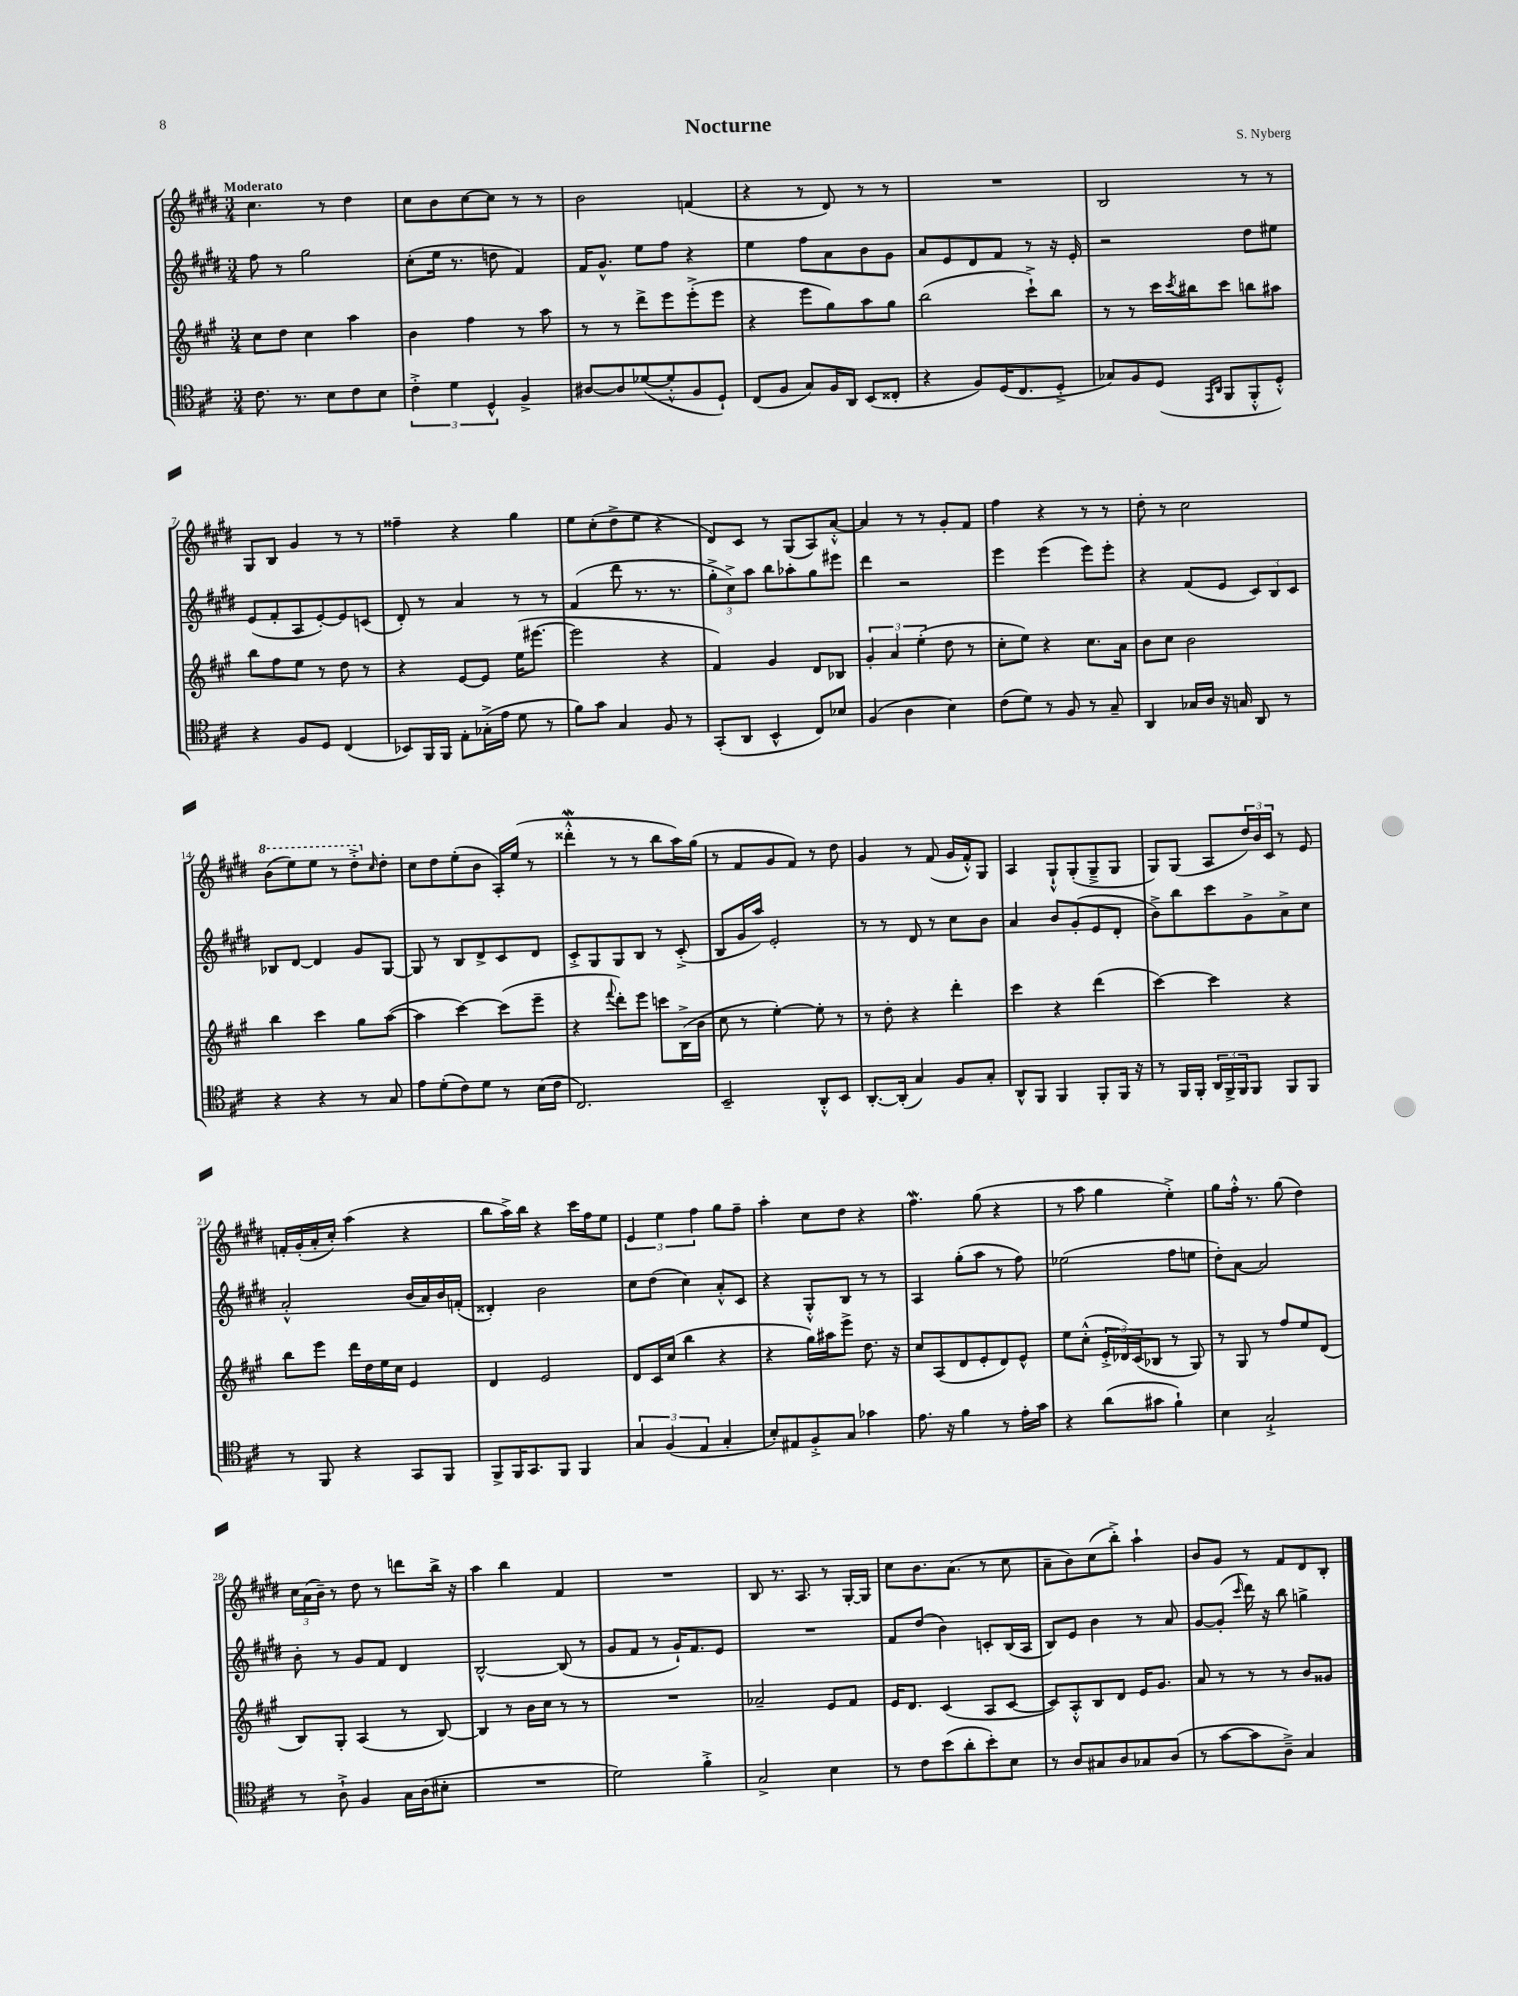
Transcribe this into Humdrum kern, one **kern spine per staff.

**kern	**kern	**kern	**kern
*staff4	*staff3	*staff2	*staff1
*clefC4	*clefG2	*clefG2	*clefG2
*k[f#c#]	*k[f#c#g#]	*k[f#c#g#d#]	*k[f#c#g#d#]
*M3/4	*M3/4	*M3/4	*M3/4
8.c#\	8cc#\L	8ff#\	4.cc#\
.	8dd\J	8r	.
8.r	.	.	.
.	4cc#\	2gg#\	.
8B\L	.	.	8r
8c#\	4aa\	.	4dd#\
8B\J	.	.	.
=	=	=	=
6c#'^\	4b\	(8cc#'\L	8cc#\L
.	.	16ee\Jk	8b\
6d\	.	.	.
.	.	8.r	.
.	4ff#\	.	[8cc#\
6D^^/	.	.	.
.	.	8dd\	8cc#\]J
4F#^/	8r	4f#/)	8r
.	8aa\	.	8r
=	=	=	=
[8A#/L	8r	16f#/LK	2b\
.	.	8.g#^^/J	.
8A#/]	8r	.	.
([8d-/	8ddd^\L	8ee\L	.
8d-'^^/]	8eee\	8ff#\J	.
8F#/	(8eee'^\	4r	(4f/
8D`/J)	8eee\J	.	.
=	=	=	=
(8C#/L	4r	4ee\	4r
8F#/J	.	.	.
8G/L)	8eee\L	8ff#\L	8r
16F#/L	8gg#\)	8a\	8d#/)
16AA/JJ	.	.	.
(8BB/L	8aa\	8b\	8r
8C##'/J	8gg#\J	8g#\J	8r
=	=	=	=
4r	(2bb\	8a/L	2.r
.	.	8e/	.
8F#/L)	.	8d#/	.
(16D/K	.	8f#/J	.
8.C#/	.	.	.
.	8ccc#`^\L)	8r	.
8D'^/J	8bb\J	16r	.
.	.	16e'/	.
=	=	=	=
8G-/L)	8r	2r	2B/
8F#/	8r	.	.
(8D/J	16ccc#\LL	.	.
.	8qccc#/	.	.
.	16bb#\J	.	.
16qqEE/LL	.	.	.
16qqAA/JJ	.	.	.
8FF#/L	8ccc#\J	.	.
8FF#'^^/	8bb\L	8dd#\L	8r
8D'^^/J)	8aa#\J	8ee#\J	8r
=	=	=	=
4r	8bb\L	(8e/L	8G#/L
.	8ff#\	8f#'/	8B/J
8F#/L	8ee\J	8A/	4g#/
8D/J	8r	[8e'/)	.
(4C#/	8dd\	8e/]	8r
.	8r	(8c/J	8r
=	=	=	=
8BB-/L)	4r	8d#'/)	4ff##~\
16FF#/L	.	8r	.
16FF#/JJ	.	.	.
8E'\L	[8e/L	4a/	4r
(16G-'^\L	8e/]J	.	.
16e\JJ	.	.	.
8d\	(16ee\LK	8r	4gg#\
.	[8.eee#\J	.	.
8r	.	8r	.
=	=	=	=
8f#\L)	2eee#\]	(4f#/	8ee\L
8g\J	.	.	(8cc#'\
4G/	.	8ddd#\	8dd#^\
.	.	8.r	8ee\J
8F#/	4r	.	4r
.	.	8.r	.
8r	.	.	.
=	=	=	=
(8GG'/L	4f#/)	12gg#'^\L	8d#/L)
.	.	12cc#^\)	.
8AA/J	.	.	8c#/J
.	.	12aa\J	.
4BB^^/	4g#/	8bb\L	8r
.	.	8aa-'\	(8G#/L
8C#/L)	8d/L	8gg#\	8A/)
8B-/J	8B-/J	8eee#\J	[8a'^^/J
=	=	=	=
(4F#/	6g#'/	4ddd#\	4a/]
.	6a/	.	.
4A\	.	2r	8r
.	(6ee'\	.	.
.	.	.	8r
4B\)	8dd\	.	8g#'/L
.	8r	.	8f#/J
=	=	=	=
(8c#\L	8cc#'\L	4eee\	4ff#\
8d\J)	8ee\J)	.	.
8r	4r	(4eee\	4r
8F#/	.	.	.
8r	8.cc#\L	8eee\L)	8r
8G~/	.	8eee'\J	8r
.	16a\Jk	.	.
=	=	=	=
4AA/	8b\L	4r	8dd#'\
.	8cc#\J	.	8r
16G-/LL	2b\	(8f#/L	2cc#\
16A/JJ	.	.	.
16r	.	8e/J	.
16G/	.	.	.
8AA/	.	12c#/L)	.
.	.	12B/	.
8r	.	.	.
.	.	12c#/J	.
=	=	=	=
4r	4bb\	8B-/L	(8bb\L
.	.	[8d#/J	8eee\)
4r	4ccc#\	4d#/]	8eee\J
.	.	.	8r
8r	8gg#\L	8g#/L	8ddd#'^\L
.	.	.	16qqcc#/
8G/	([8aa\J	[8G#/J	8dd#'\J
=	=	=	=
8e\L	4aa\]	8G#/]	8cc#\L
(8d'\	.	8r	8dd#\
8c#\)	[4ccc#\)	8B/L	(8ee'\
8d\J	.	8d#^/	8b\J
8r	(8ccc#\]L	8c#/	16A'/LL)
.	.	.	(16ee/JJ
(16B\LL	8eee~\J	8d#/J	8r
16c#\JJ	.	.	.
=	=	=	=
2.C#/)	4r	8c#'^/L	4ddd##'^^\
.	.	8G#/	.
.	8qqfff#/	.	.
.	8ddd'\L)	8G#/	8r
.	8eee\J	8B/J	8r
.	8ccc\L	8r	8bb\L
.	(16B^\L	(8c#'^/	16aa\L)
.	16b\JJ	.	(16gg#\JJ
=	=	=	=
2BB~/	8cc#\	8B/L	8r
.	8r	16g#/L	8f#/L
.	.	16aa/JJ)	.
.	[4ee'\)	2e'/	8g#/
.	.	.	8f#/J)
8AA'^^/L	8ee'\]	.	8r
8BB/J	8r	.	8dd#\
=	=	=	=
[8.AA'/L	8r	8r	4g#/
.	8dd'\	8r	.
(16AA'/]Jk	.	.	.
4G/)	4r	8d#/	8r
.	.	8r	(8f#/
8F#/L	4ddd'\	8cc#\L	16g#/LL
.	.	.	16f#'^^/J)
8G'/J	.	8b\J	8G#/J
=	=	=	=
8AA^^/L	4ccc#\	4a/	4A/
8FF#/J	.	.	.
4FF#/	4r	8b/L	8G#`^^/L
.	.	(8g#'/	(8G#'/
8FF#'/L	(4ddd\	8e/	8G#~^/
16FF#/Jk	.	8d#'/J	8G#/J
16r	.	.	.
=	=	=	=
8r	[4ccc#\)	8b^\L)	8G#/L)
16FF#/LL	.	8bb\	(8G#/J
16FF#'/JJ	.	.	.
24AA/LL	4ccc#\]	8ccc#\	8A/L
24FF#^/	.	.	.
24FF#/J	.	.	.
8FF#/J	.	8g#^\	24dd#/L)
.	.	.	24b/
.	.	.	24c#/JJ
8FF#/L	4r	8a^\	8r
8FF#/J	.	8cc#\J	8e/
=	=	=	=
8r	8bb\L	2a'^^/	16f'/LL
.	.	.	(16g#'/
8FF#/	8eee\J	.	16a'/
.	.	.	16cc#'/JJ)
4r	16ddd\LL	.	(4aa\
.	16dd\	.	.
.	16ee\	.	.
.	16cc#\JJ	.	.
8GG/L	4e/	(16b/LL	4r
.	.	16a/)	.
8FF#/J	.	16b/	.
.	.	(16f'/JJ	.
=	=	=	=
8FF#^/L	4d/	4d##'/)	8bb\L
16FF#/K	.	.	16aa^\L)
8.GG/	.	.	16bb\JJ
.	2e/	2b\	4r
8FF#/J	.	.	.
4FF#/	.	.	16ccc#\LL
.	.	.	16ff#\J
.	.	.	8ee\J
=	=	=	=
6G/	8d/L	8cc#\L	6e/
.	16c#/L	(8dd#\J	.
(6F#/	.	.	6ee\
.	(16cc#/JJ	.	.
.	4bb\	4cc#\)	.
6E/	.	.	6ff#\
4G'/	4r	8a'^^/L	8gg#\L
.	.	8c#/J	8ff#~\J
=	=	=	=
8B'/L)	4r	4r	4aa'\
8E#/	.	.	.
8F#'^/	16gg#\LL)	8G#'^^/L	8cc#\L
.	16aa#\J	.	.
8G/J	8eee^\J	8B/J	8dd#\J
4g-\	8.dd\	8r	4r
.	.	8r	.
.	16r	.	.
=	=	=	=
8.e\	8cc#/L	4A/	4.ff#\
.	(8A/	.	.
16r	.	.	.
4f#\	8d/	(8gg#'\L	.
.	8e'/	8aa\J	(8gg#\
8r	8d/)	8r	4r
16e'\LL	8e^^/J	8ff#\)	.
16g\JJ	.	.	.
=	=	=	=
4r	8ee\L	(2ee-\	8r
.	(8cc#'^^\J	.	8aa\
(8a\L	24e'^/LL	.	4gg#\
.	24d-/)	.	.
.	(24c#/J	.	.
8g#\J	8B-/J	.	.
4f#`\)	8r	8ff#\L	4ee'^\)
.	8G#/)	8ee\J	.
=	=	=	=
4B\	8r	8dd#'\L)	8gg#\L
.	8G#/	[8a\J	16ff#'^^\Jk
.	.	.	8.r
2G`^/	8r	2a/]	.
.	8ff#/L	.	(8gg#\
.	8ee/	.	4dd#\)
.	(8d/J	.	.
=	=	=	=
8r	8B/L)	8b'\	24cc#\LL
.	.	.	(24a\
.	.	.	24b~\JJ)
8A`^\	8G#'/J	8r	8r
4F#/	(4A/	8g#/L	8dd#\
.	.	8f#/J	8r
16G\LL	8r	4d#/	8ddd\L
(16A\J	.	.	.
8B#'\J	[8B/)	.	16bb^\Jk
.	.	.	16r
=	=	=	=
2.r	4B/]	[2B^^/	4aa\
.	8r	.	4bb\
.	16b\LL	.	.
.	16cc#\JJ	.	.
.	8r	(8B/]	4f#/
.	8r	8r	.
=	=	=	=
2d\)	2.r	8g#/L	2.r
.	.	8f#/J	.
.	.	8r	.
.	.	16g#`/LK)	.
.	.	8.f#/	.
4f#'^\	.	.	.
.	.	8e/J	.
=	=	=	=
2G^/	2a-~/	2.r	8B/
.	.	.	8.r
.	.	.	8.A/
4B\	8e/L	.	8r
.	8f#/J	.	[16G#'/LL
.	.	.	16G#/]JJ
=	=	=	=
8r	16e/LK	8f#/L	8cc#\L
.	8.d/J	.	.
8c#\L	.	(8dd#/J	8.b\
(8b\	(4c#/	4b\)	.
.	.	.	(8.a\J
8a'\	.	.	.
8b'\)	8A/L	8c'/L	8r
8B\J	[8c#/J	(16B/L	8cc#\
.	.	16A/JJ	.
=	=	=	=
8r	8c#/]L)	8B/L)	8a~\L
8A/L	8A'^^/	8e/J	8b\)
8G#/	8B/	4b\	(8cc#\
8A/	8d/J	.	8bb'^\J)
8G-/	16e/LK	8r	4aa`\
.	8.g#/J	.	.
(8A/J	.	8a/	.
=	=	=	=
8r	8a/	[8g#/L	8b/L
[8g\L	8r	(8g#'/]J	8g#/J
.	.	16qqccc#/	.
8g\]	8r	16ddd#\)	8r
.	.	16r	.
8A~^\J)	8r	8bb\	8f#/L
4G/	8b/L	4gg^\	8d#/
.	8g##/J	.	8B'/J
==	==	==	==
*-	*-	*-	*-
